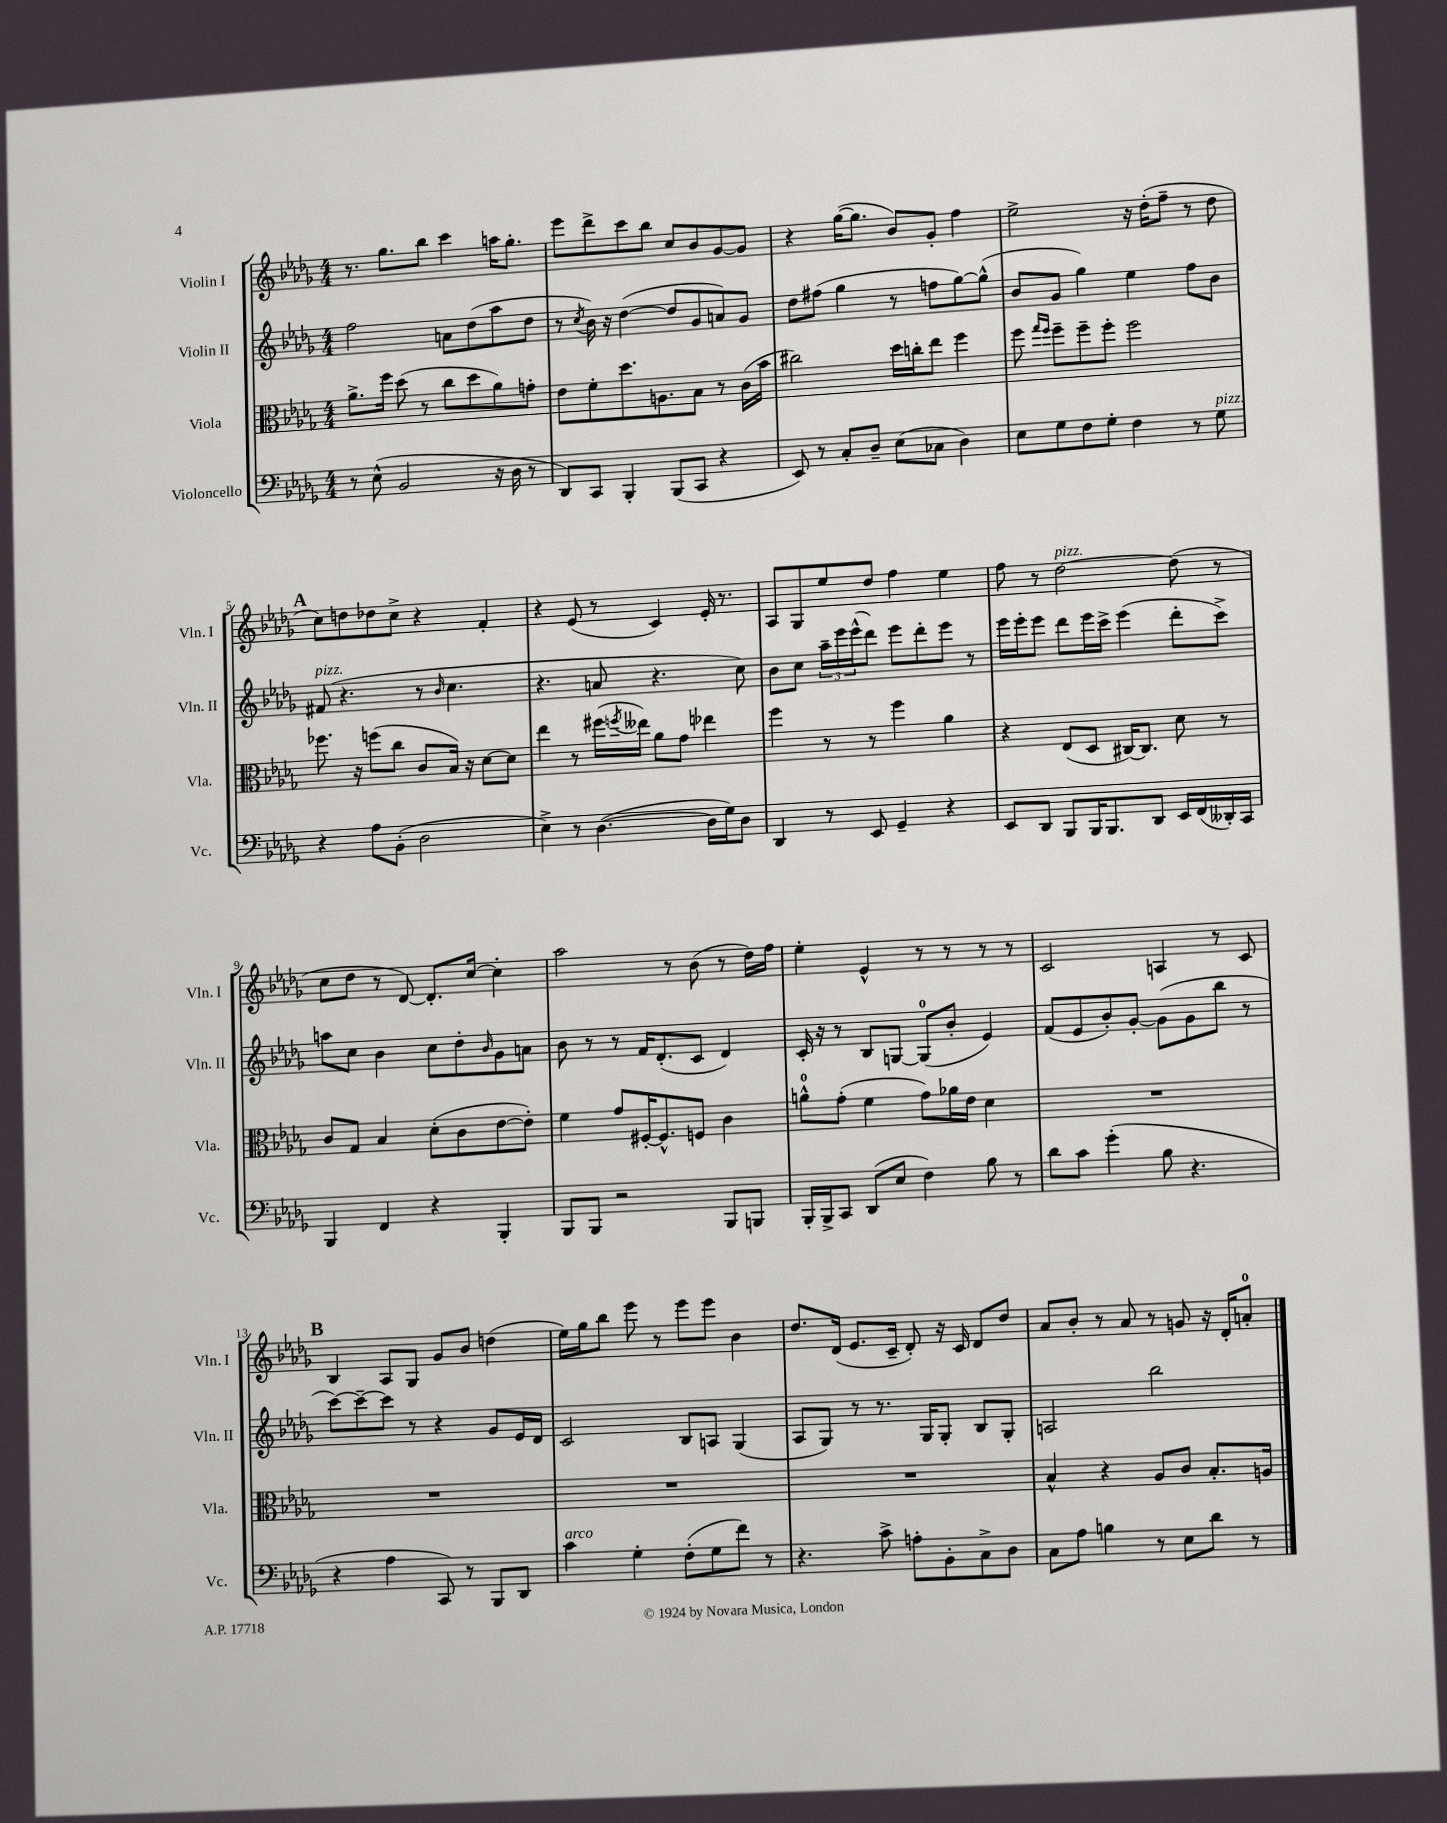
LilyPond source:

<<
\new StaffGroup <<
\new Staff = "s0" \with { instrumentName = "Violin I" shortInstrumentName = "Vln. I" } {
    \clef treble \key des \major \numericTimeSignature \time 4/4
    r8. ges''8. bes''8 c'''4 a''16 ges''8.-. |
    ees'''8 des'''8-> c'''8 bes''8 c''8 bes'8 ges'8~ ges'8 |
    r4 ges''16~( ges''8. bes'8) ges'8-. f''4 |
    ees''2-> r16 des''16-.( f''8-- r8 des''8 |
    \mark \markup { \bold "A" } c''8) d''8 des''8 c''8-> r4 f'4-. |
    r4 ees'8( r8 c'4) ees'16-. r8. |
    aes8 ges8 ees''8 des''8 f''4 ees''4 |
    f''8 r8 des''2~^\markup { \italic "pizz." } des''8( r8 |
    c''8 des''8 r8 des'8~) des'8.-. c''16~ c''4-. |
    aes''2 r8 bes'8( r8 des''16) f''16 |
    ees''4-. ees'4-^ r8 r8 r8 r8 |
    c'2 a4 r8 c'8 |
    \mark \markup { \bold "B" } bes4 aes8 ges8 ges'8 bes'8 d''4( |
    ees''16) ges''16 bes''8 ees'''8 r8 ees'''8 ees'''8 bes'4 |
    des''8. des'16( ees'8. c'16-- des'8-.) r16 c'16 des'8 des''8 |
    aes'8 bes'8-. r8 aes'8 r8 g'8 r16 des'16-. a'8-0-. \bar "|." |
}
\new Staff = "s1" \with { instrumentName = "Violin II" shortInstrumentName = "Vln. II" } {
    \clef treble \key des \major \numericTimeSignature \time 4/4
    f''2 a'8 des''8( aes''8 des''8 |
    r8 \acciaccatura { c''8 } bes'16) r16 des''4~( des''8 ges'8 a'8) ges'8 |
    des''8 fis''8( ges''4 r8 f''8 ges''8~) ges''8-^( |
    bes'8 ges'8 ges''4) ees''4 f''8 bes'8 |
    \mark \markup { \bold "A" } fis'8^\markup { \italic "pizz." }( r4. r8 \grace { bes'16 } c''4. |
    r4. a'8 r4. c''8) |
    bes'8 c''8 \tuplet 3/2 { aes''16-- ees'''16 ees'''16-^( } des'''8) ees'''8 des'''8-. ees'''8 r8 |
    ees'''16 ees'''16-. ees'''8 des'''8 ees'''16 c'''16-> ees'''4( des'''8-. c'''8->) |
    a''8 c''8 bes'4 c''8 des''8-. \grace { bes'16 } ges'8 a'8 |
    bes'8 r8 r8 f'16 des'8.-.( c'8 des'4) |
    c'16-. r16 r8 bes8 g8~ g8-0( bes'8-. ees'4) |
    f'8( ees'8 bes'8-.) ges'8~-. ges'8( ges'8 bes''8 r8 |
    \mark \markup { \bold "B" } c'''8~) c'''8~-- c'''8 r8 r4 ges'8 ees'16 des'16 |
    c'2 bes8 a8 ges4( |
    aes8 ges8) r8 r8. ges16 ges8-. bes8 ges8-. |
    a2 bes''2 \bar "|." |
}
\new Staff = "s2" \with { instrumentName = "Viola" shortInstrumentName = "Vla." } {
    \clef alto \key des \major \numericTimeSignature \time 4/4
    aes'8.-> f''16 des''8( r8 c''8 des''8 aes'8) g'8-. |
    ees'8 f'8-. des''8. a8. bes8 r8 c'16( bes'16 |
    cis''2) des''16 c''16-. ees''8 f''4 |
    f''8 \grace { ges''16 f''16 } f''8-- f''8-- f''8-. f''2 |
    \mark \markup { \bold "A" } fes''8. r16 f''8( c''8 c'8 bes16) r16 des'8~ des'8 |
    ees''4 r8 fis''16( \acciaccatura { f''8 } eeses''16) aes'8 ges'8 ees''4 |
    f''4 r8 r8 f''4 aes'4 |
    r4 ees8( des8 cis16~) cis8. des'8 r8 |
    c'8 ges8 bes4 des'8-.( c'8 ees'8~ ees'8-.) |
    f'4 ges'8 fis16~-. fis8.-^ f8 c'4 |
    a'8-0-^ ges'8-.( f'4 ges'8) aes'16 ees'16 des'4 |
    R1 |
    \mark \markup { \bold "B" } R1 |
    R1 |
    R1 |
    bes4-^ r4 aes8 c'8 bes8.-. a16 \bar "|." |
}
\new Staff = "s3" \with { instrumentName = "Violoncello" shortInstrumentName = "Vc." } {
    \clef bass \key des \major \numericTimeSignature \time 4/4
    r8 ees8-^( bes,2 r16 des16 r8 |
    des,8) c,8 bes,,4-. bes,,8( c,8 r4 |
    ees,8) r8 c8-. des8-- ees8( ces8 des4) |
    ees8 ges8 f8 ges8-. f4 r8 ges8^\markup { \italic "pizz." } |
    \mark \markup { \bold "A" } r4 aes8 bes,8-.( des2 |
    ees4->) r8 des4.~( des16 ges16) des8 |
    des,4 r8 ees,8 ges,4-- r4 |
    ees,8 des,8 bes,,8 bes,,16 bes,,8. des,8 ees,16 f,16( deses,16-.) c,16 |
    bes,,4 f,4 r4 bes,,4-. |
    bes,,8 bes,,8 r2 bes,,8 b,,8 |
    bes,,16-. bes,,16-> c,8 des,8( ees8 f4) bes8 r8 |
    des'8 c'8 ges'4-.( bes8 r4. |
    \mark \markup { \bold "B" } r4 aes4 c,8) r8 bes,,8 des,8 |
    c'4^\markup { \italic "arco" } ges4-. f8-.( ges8 f'8) r8 |
    r4. c'8-> a8-. bes,8-. c8-> des8 |
    c8 aes8 b4 r8 ees8 des'8 r8 \bar "|." |
}
>>
>>
